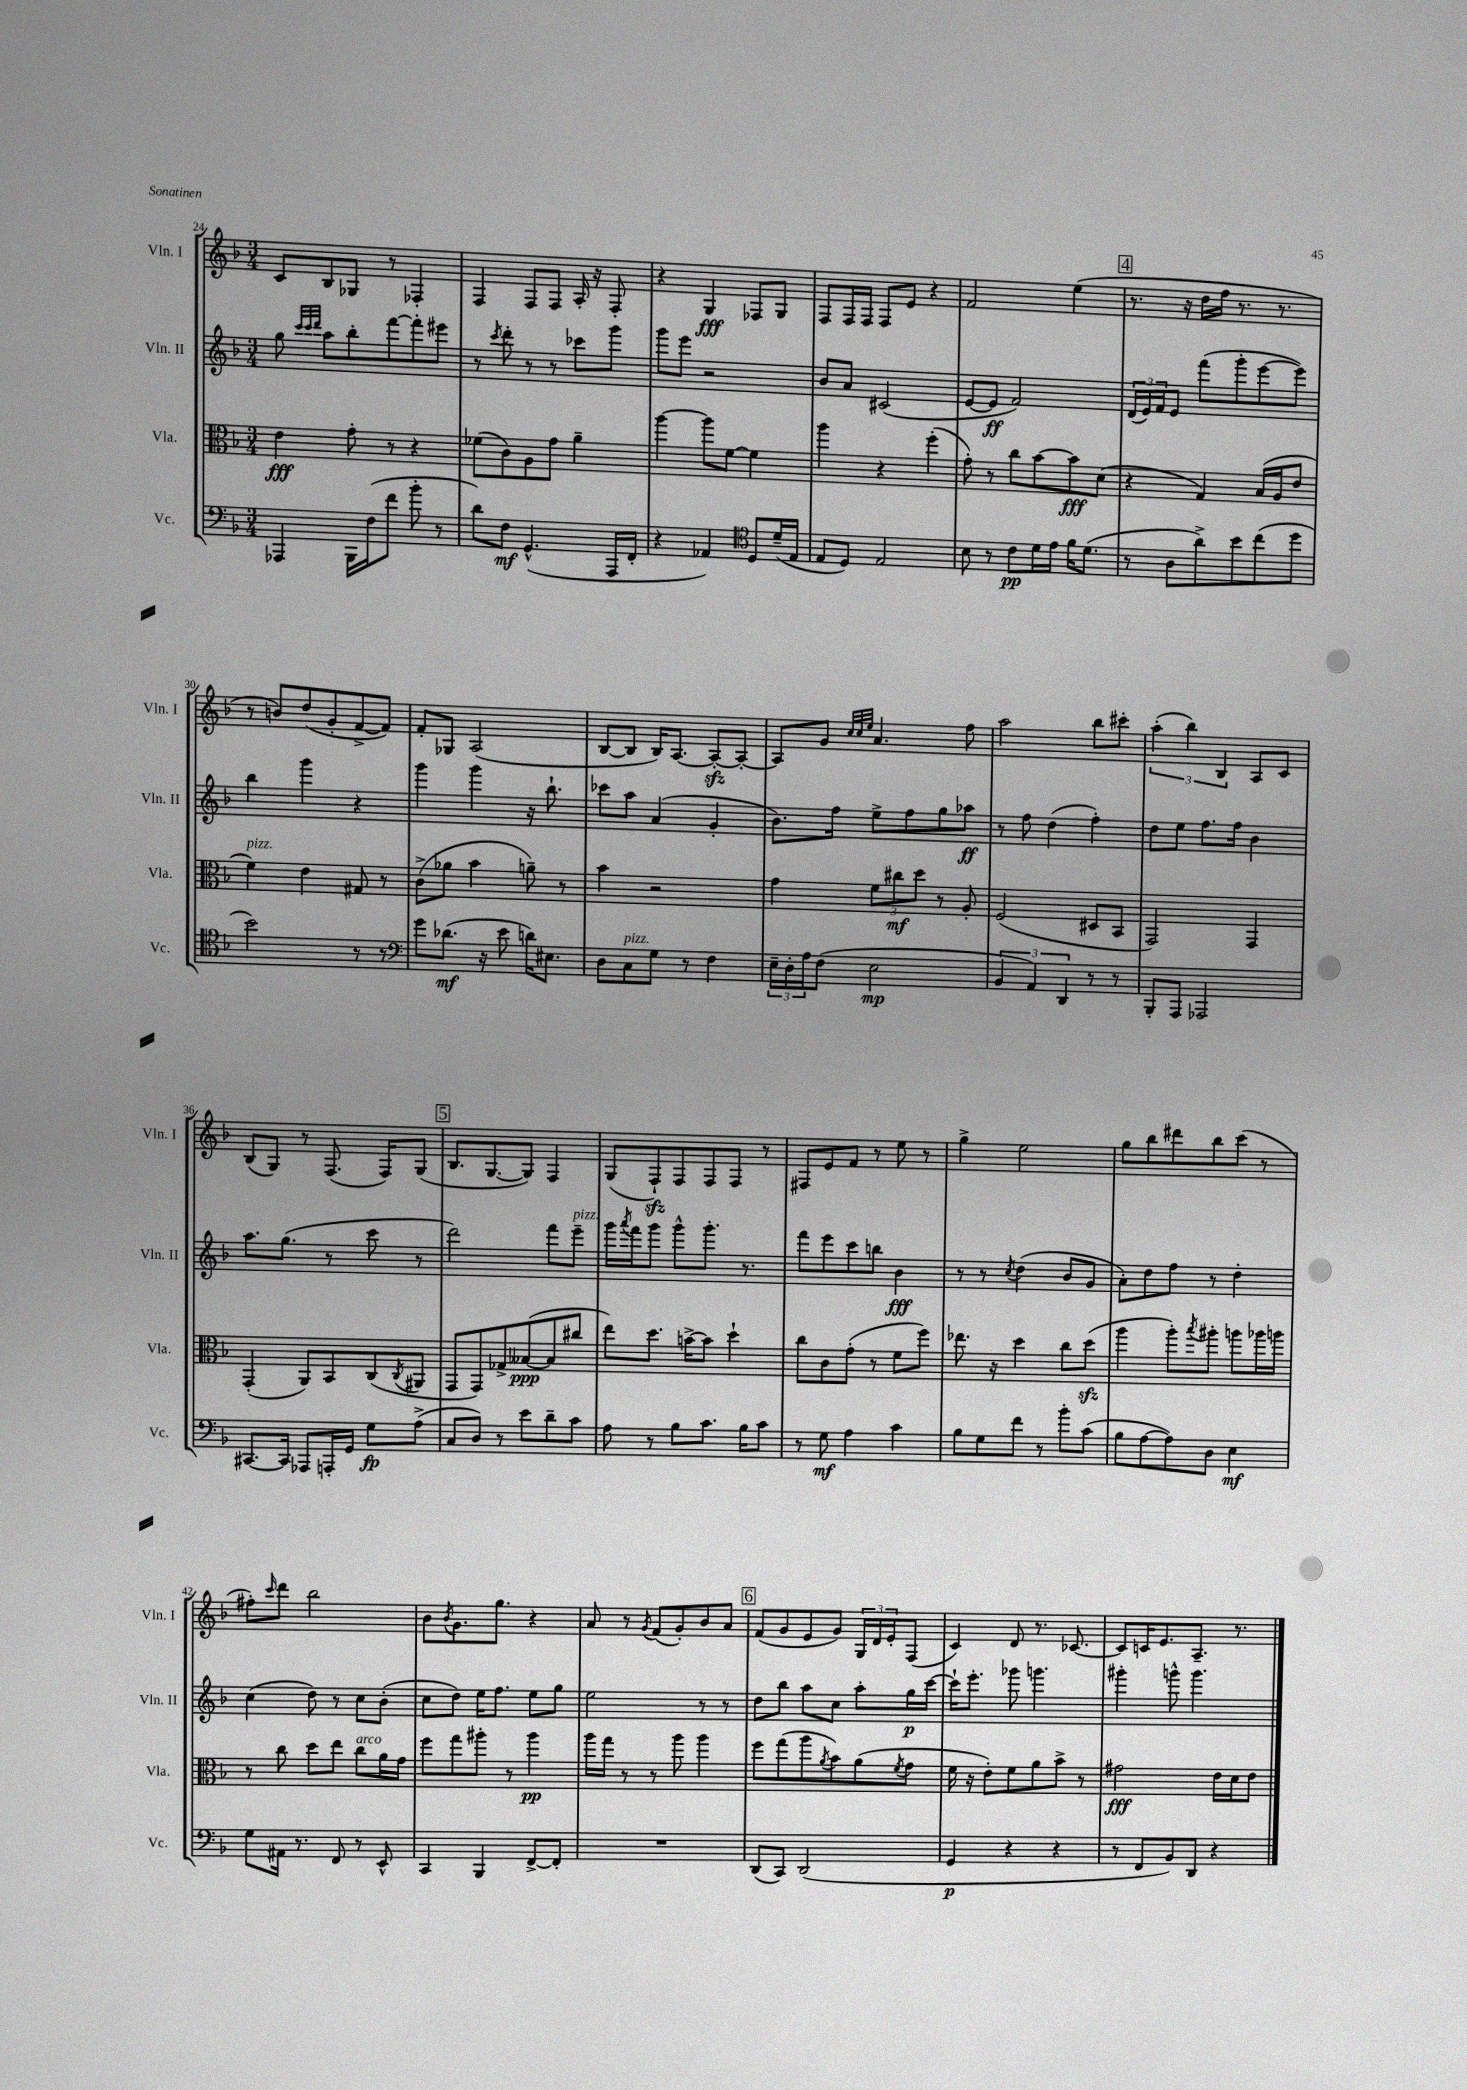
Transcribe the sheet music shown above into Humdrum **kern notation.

**kern	**kern	**kern	**kern
*staff4	*staff3	*staff2	*staff1
*clefF4	*clefC3	*clefG2	*clefG2
*k[b-]	*k[b-]	*k[b-]	*k[b-]
*M3/4	*M3/4	*M3/4	*M3/4
4AAA-	4e	8gg	8c
.	.	32qqccc	.
.	.	32qqccc	.
.	.	32qqddd	.
.	.	8aa	8B-
16BBB-	8g'	8bb-'	8G-
(16F	.	.	.
8f	8r	[8fff	8r
8b-'	4r	8fff']	4F-'
8r	.	8eee#	.
=	=	=	=
8d)	(8f-	8r	4F
.	.	8qccc	.
8F	8c)	8ddd'	.
(4.GG^^	8A	8r	8F
.	8g	8r	8F
.	4a~	8ccc-	16A'
.	.	.	16r
16AAA	.	8ggg	8F'
16FF'	.	.	.
=	=	=	=
4r	[4aa	8ggg	4r
.	.	8eee	.
4AA-)	8aa]	2r	4G
.	[8f	.	.
*clefC4	*	*	*
8D	4f]	.	8F-
(16d~	.	.	8G
16E	.	.	.
=	=	=	=
8E	4aa	8b-	8F
8D)	.	8a	16F
.	.	.	16F
2E	4r	(2c#	8F
.	.	.	8e
.	(4ff'	.	4r
=	=	=	=
8B-	8g')	[8e	2f
8r	8r	8e]	.
8c	8cc	2f)	.
16d	[8b-	.	.
16e	.	.	.
16f	8b-]	.	(4ee
(8.d	.	.	.
.	(8d	.	.
=	=	=	=
8r	4r	(24d	8.r
.	.	24e)	.
.	.	24f	.
8A	.	8e	.
.	.	.	16r
8a^)	4G)	(8fff	16dd
.	.	.	16ff
8b-	.	8ggg'	8.r
(8cc	(16B-	[8eee	.
.	16A	.	8.r
8dd	8e	8eee])	.
=	=	=	=
2b-)	4f)	4bb-	8r
.	.	.	8b)
.	4e	4ggg	(8dd
.	.	.	8g'
8r	8G#	4r	[8f^
8r	8r	.	8f])
=	=	=	=
*clefF4	*	*	*
8g	(8c^	4ggg	8f'
(8.d-	8a-	.	8G-
.	4b-	4ggg	(2A
16r	.	.	.
8e	.	.	.
16d)	8a~)	16r	.
8.E#	.	8.bb-`	.
.	8r	.	.
=	=	=	=
8D	4b-	8ccc-	[8B-
8C	.	8aa	8B-]
8G	2r	(4a	16B-)
.	.	.	[8.A
8r	.	.	.
4F	.	4g'	8A'_
.	.	.	8A'_
=	=	=	=
24E~	4g	8.b-)	8A]
24D'	.	.	.
24A	.	.	.
(8F	.	.	8g
.	.	16ff	.
.	.	.	32qqcc
.	.	.	32qqcc
.	.	.	32qqee
2E	12f	8ee^	4.a
.	12cc#	.	.
.	.	8ff	.
.	12dd	.	.
.	8r	8gg	.
.	8A'	8aa-	8ff
=	=	=	=
6BB-	(2F	8r	2aa
.	.	8ff	.
6AA)	.	.	.
.	.	(4dd	.
6DD	.	.	.
8r	8D#	4ff')	8bb-
8r	8BB-	.	8ccc#'
=	=	=	=
8BBB-'	2GG)	8dd	(6aa'
8AAA	.	8ee	.
.	.	.	6bb-)
2AAA-	.	8.ff	.
.	.	.	6B-
.	.	16ff	.
.	4GG	4b-	8A
.	.	.	8c
=	=	=	=
[8.CC#	(4GG'	8.aa	(8B-
.	.	.	8G)
16CC#]	.	(8.gg	.
8AAA-	8AA)	.	8r
16AAA'	8BB-	8r	(8.F
16GG	.	.	.
8G	(8C	8ccc	.
.	.	.	16F)
.	8qC	.	.
(8A^	8AA#	8r	(8G
=	=	=	=
8C	8GG	2ddd)	8.B-
8D)	8GG)	.	.
.	.	.	[8.G
8r	8G-^	.	.
8e	([8B--	.	8G])
8d~	8B--]	8fff	4F
8c	8cc#	8eee~	.
=	=	=	=
8A	8ee)	16ggg	(8G
.	.	8qaaa	.
.	.	16fff	.
8r	8.dd	8ggg	8F`)
8B-	.	8ggg^^	8F
.	[16b^	.	.
8.c	8b]	8.ggg'	8F
.	4dd`	.	8F
16B-	.	8.r	.
8c	.	.	8r
=	=	=	=
8r	8cc	8fff	8F#
8G	8c	8eee	8e
4A	(8g'	8ccc	8f
.	8r	8bb	8r
4c	8f	4b-	8ee
.	8ff)	.	8r
=	=	=	=
8B-	8.ee-	8r	4gg^
8G	.	8r	.
.	16r	.	.
.	.	8qcc	.
8f	4dd	(4dd	2ee
8r	.	.	.
8b-'	8cc	8b-	.
(8c	(8dd	8g	.
=	=	=	=
8B-	4aa	8a')	8gg
[8A	.	8dd	8bb-
8A])	8aa')	8ff	8ddd#
.	8qbb-	.	.
8D	8aa#'	8r	8bb-
4E	8aa	4dd'	(8ccc
.	16aa-	.	8r
.	16aa	.	.
=	=	=	=
8G	8r	(4cc	8ff#')
.	.	.	16qqccc
16AA#	8cc	.	8ddd
8.r	.	.	.
.	8dd	8dd)	2bb-
8FF	8ee	8r	.
8r	8cc	8cc	.
8EE^^	16a	(8b-'	.
.	16g	.	.
=	=	=	=
4CC	8ff	8cc	8b-
.	.	.	8qb-
.	8gg	8dd)	8.g
4BBB-	8aa#'	16ee	.
.	.	8.ff	8.gg
.	8r	.	.
[8FF^	4aa#	8ee	4r
8FF']	.	8gg	.
=	=	=	=
2.r	16aa	2ee	8a
.	16gg	.	.
.	8r	.	8r
.	.	.	8qg
.	8r	.	(8f
.	8aa	.	8g')
.	4aa	8r	8b-
.	.	8r	8a
=	=	=	=
(8DD	8ff	8dd	(8f
8CC)	(8gg	8bb-	8g
(2DD	8aa	8aa	8e
.	8qa	.	.
.	8b-)	8cc	8g)
.	(8a	8aa'	24G
.	.	.	24d
.	.	.	24e'
.	8qf	.	.
.	8g	16gg	(8F
.	.	[16ccc	.
=	=	=	=
4GG	16f	16ccc`]	4c)
.	16r	8.eee'	.
.	8e')	.	.
4r	8f	8ggg-	8d
.	8a	4.ggg	8.r
4r	8b-^	.	.
.	.	.	[8.c-
.	8r	.	.
=	=	=	=
8r	2g#	4ggg#'	8c-]
8FF	.	.	16c
.	.	.	8.e
8BB-)	.	8ggg^^	.
8DD	.	4.ggg	8.A~
4r	16e	.	.
.	16d	.	8.r
.	8e	.	.
==	==	==	==
*-	*-	*-	*-
